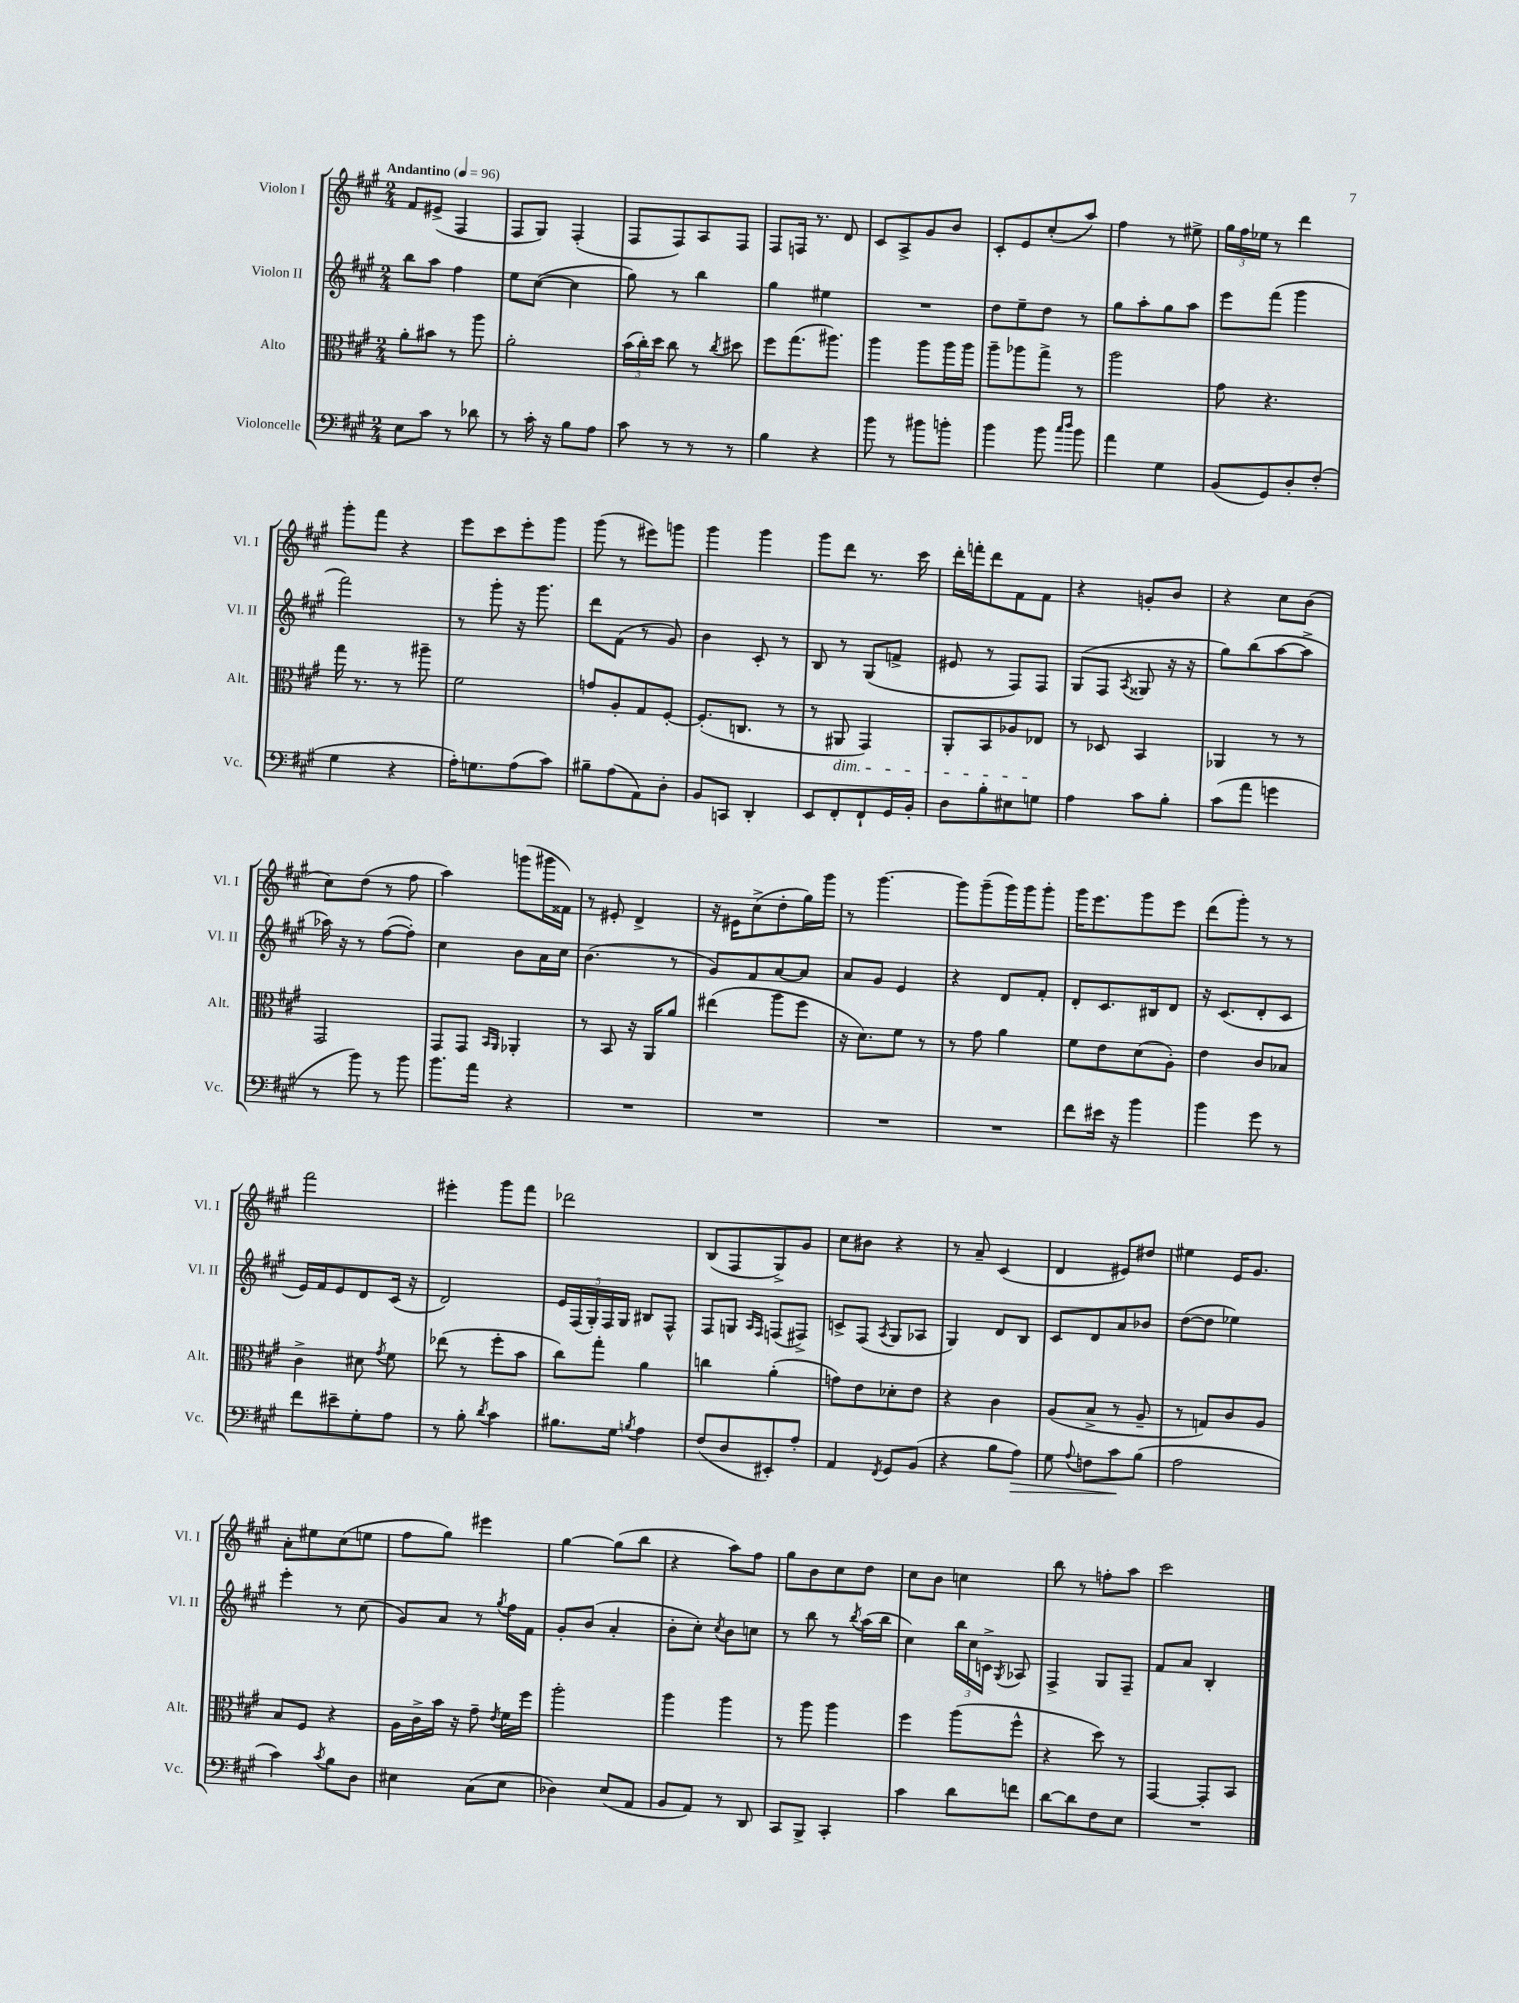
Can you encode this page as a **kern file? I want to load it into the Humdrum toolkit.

**kern	**kern	**kern	**kern
*staff4	*staff3	*staff2	*staff1
*clefF4	*clefC3	*clefG2	*clefG2
*k[f#c#g#]	*k[f#c#g#]	*k[f#c#g#]	*k[f#c#g#]
*M2/4	*M2/4	*M2/4	*M2/4
*MM96	*MM96	*MM96	*MM96
8E\L	8a'\L	8bb\L	8f#/L
8c#\J	8b#\J	8aa\J	(8e#^/J
8r	8r	4ff#\	4F#/
8d-\	8aa\	.	.
=	=	=	=
8r	2a'\	8ee\L	8F#/L
16c#'\	.	([8cc#\J	8G#/J)
16r	.	.	.
8B\L	.	4cc#\]	(4F#'/
8A\J	.	.	.
=	=	=	=
8c#\	(24b\LL	8gg#\)	8F#/L
.	24cc#'\)	.	.
.	24dd\JJ	.	.
8r	8cc#\	8r	8F#/)
8r	8r	4bb\	8A/
.	8qcc#/	.	.
8r	8dd#\	.	8F#/J
=	=	=	=
4B\	8ff#\L	4gg#\	8F#/L
.	(8.gg#\	.	16F/Jk
.	.	.	8.r
4r	.	4ee#\	.
.	8.aa#\J)	.	.
.	.	.	8d/
=	=	=	=
8b\	4aa\	2r	8c#/L
8r	.	.	8A^/
8b#\L	8aa\L	.	8g#/
8b'\J	16aa\L	.	8b/J
.	16aa\JJ	.	.
=	=	=	=
4b\	8aa~\L	8dd\L	8c#'/L
.	8aa-\	8ee~\	8e/
8b\	8gg#^\J	8dd\J	(8cc#'/
16qqcc#/LL	.	.	.
16qqdd/JJ	.	.	.
8b\	8r	8r	8aa/J)
=	=	=	=
4a\	2aa\	8gg#\L	4ff#\
.	.	8aa'\	.
4G#\	.	8gg#\	8r
.	.	8aa\J	8ee#^\
=	=	=	=
(8BB/L	8g#\	8eee\L	24gg#\LL
.	.	.	24ff#\
.	.	.	24ee-\JJ
8GG#/)	4.r	(8fff#\J	8r
8D'/	.	4ggg#\	4ddd\
(8F#'/J	.	.	.
=	=	=	=
4G#\	16gg#\	2fff#\)	8ggg#'\L
.	8.r	.	.
.	.	.	8fff#\J
4r	8r	.	4r
.	8aa#~\	.	.
=	=	=	=
16A'\LK)	2f#\	8r	8eee\L
8.G\	.	.	.
.	.	8ggg#'\	8ccc#\
(8A\	.	16r	8eee'\
.	.	8.ggg#\	.
8c#\J)	.	.	8ggg#\J
=	=	=	=
8B#~\L	8g/L	8ddd\L	(8ggg#\
(8A\	8A'/	(8f#\J	8r
8AA\)	8G#/	8r	8eee#\L)
8D'\J	[8F#'/J	8g#/)	8ggg\J
=	=	=	=
8BB/L	(8.F#'/]L	4b\	4ggg#\
8CC/J	.	.	.
.	8.C/J	.	.
4DD'/	.	8c#'/	4ggg#\
.	8r	8r	.
=	=	=	=
8EE/L	8r	8B/	8ggg#\L
8FF#'/	8AA#/	8r	8ddd\J
8FF#`/	4GG#/)	(8G#/L	8.r
16GG#/L	.	8f^/J	.
16BB'/JJ	.	.	16ccc#\
=	=	=	=
8D\L	8AA'/L	8e#/	16ddd'\LL
.	.	.	16fff'\J
8B'\	8BB/	8r	8ddd\
8E#\	8A-/	8F#/L)	8f#\
8G\J	8E-/J	8F#/J	8f#\J
=	=	=	=
4A\	8r	(8G#/L	4r
.	8D-/	8F#/J	.
.	.	8qA/	.
8c#\L	4BB/	8G##/	8g'/L
8B'\J	.	16r	8b/J
.	.	16r	.
=	=	=	=
(8c#\L	4AA-/	8gg#\L)	4r
8a\J	.	(8bb\	.
4g\	8r	[8aa\	8cc#\L
.	8r	8aa^\]J	(8b\J
=	=	=	=
8r	2GG#/	16aa-\)	8cc#\L)
.	.	16r	.
8b\)	.	8r	(8dd\J
8r	.	([8ff#\L	8r
8b\	.	8ff#'\]J)	8ff#\
=	=	=	=
8.b\L	8GG#/L	4cc#\	4aa\)
.	8GG#/J	.	.
16a\Jk	.	.	.
.	16qqBB/LL	.	.
.	16qqAA/JJ	.	.
4r	4AA-'/	8b\L	(8ggg\L
.	.	16a\L	16ggg#\L
.	.	16cc#\JJ	16f##\JJ)
=	=	=	=
2r	8r	(4.b\	8r
.	8BB/	.	8e#'/
.	16r	.	4d^/
.	16AA/LK	.	.
.	8a/J	8r	.
=	=	=	=
2r	(4ee#\	8g#/L)	16r
.	.	.	16e#\LK
.	.	8f#/	(8cc#^\
.	8aa\L	[8a/	8dd'\
.	8ff#\J	8a/]J	16gg#\L)
.	.	.	16ggg#\JJ
=	=	=	=
2r	16r	8a/L	8r
.	8.d\L)	.	.
.	.	8g#/J	[4.ggg#\
.	8f#\J	4e/	.
.	8r	.	.
=	=	=	=
2r	8r	4r	8ggg#\]L
.	8g#\	.	(8ggg#~\
.	4a\	8d/L	16ggg#\L)
.	.	.	16ggg#\J
.	.	8f#'/J	8ggg#'\J
=	=	=	=
8f#\L	8f#\L	8d'/L	16ggg#\LK
.	.	.	8.eee\
16e#\Jk	8e\	8.c#/	.
16r	.	.	.
4b\	(8d\	.	8ggg#\
.	.	16B#/k	.
.	8A'\J)	8d/J	8eee\J
=	=	=	=
4b\	4e\	16r	(8ddd\L
.	.	(8.c#/L	.
.	.	.	8ggg#'\J)
8g#\	8c#/L	8d'/	8r
8r	8B-/J	8c#/J	8r
=	=	=	=
8f#\L	4c#^\	16e/LL)	2fff#\
.	.	16f#/J	.
8e#~\	.	8e/	.
8G#'\	8d#\	8d/	.
.	8qg#/	.	.
8A\J	8f#\	(16c#/Jk	.
.	.	16r	.
=	=	=	=
8r	(8ee-\	2d/)	4eee#'\
8B'\	8r	.	.
8qd/	.	.	.
4c#\	8ff#'\L	.	8ggg#\L
.	8b\J	.	8fff#\J
=	=	=	=
8.B#\L	8cc#\L)	20e/LL	2ddd-\
.	.	(20F#/	.
.	.	20G#'/)	.
.	8gg#'\J	.	.
.	.	20F#/	.
16G#\Jk	.	.	.
.	.	20G#/JJ	.
8qB/	.	.	.
4A\	4a\	8B#/L	.
.	.	8F#^^/J	.
=	=	=	=
(8F#/L	4cc\	8F#/L	(8B/L
8D/	.	8G/J	8F#/
.	.	16qqA/LL	.
.	.	16qqF#/JJ	.
8EE#'/)	(4a'\	(8F/L	8G#^/)
8A'/J	.	8F#^/J)	8g#/J
=	=	=	=
4AA/	8g\L)	8c^/L	8cc#\L
.	8e\	(8F#/J	8b#\J
8qFF#/	.	8qA/	.
8GG#/L	8d-'\	8G#/L	4r
(8BB/J	8e\J	8A-/J	.
=	=	=	=
4r	4r	4G#/)	8r
.	.	.	8a~/
8B\L	4c#\	8d/L	(4c#/
8A\J)	.	8B/J	.
=	=	=	=
8G#\	(8A/L	8c#/L	4d/
8qqA/	.	.	.
8F\L	8B^/J	8d/	.
8c#\	8r	8a/	8e#/L)
(8B\J	8A~/	8b-/J	8dd#/J
=	=	=	=
2A\	8r	([8dd\L	4ee#\
.	8G/L)	8dd\]J	.
.	8c#/	4ee-\)	16e/LK
.	.	.	8.g#/J
.	8A/J	.	.
=	=	=	=
4c#\)	8B/L	4eee'\	8a'\L
.	8F#/J	.	8ee#\
8qc#/	.	.	.
8B\L	4r	8r	(8cc#\
8D\J	.	(8cc#\	8ee\J
=	=	=	=
4E#\	16A\LL	8g#/L)	8ff#\L
.	16c#^\	.	.
.	16b\JJ	8a/J	8gg#\J)
.	16r	.	.
(8C#\L	8g#~\	8r	4eee#\
.	8qe/	8qgg#/	.
8E#\J	16f#\LL	16ff#\LL	.
.	16ff#\JJ	16f#\JJ	.
=	=	=	=
4D-\)	2aa'\	8g#'/L	[4gg#\
.	.	(8b/J	.
(8E/L	.	4a'/	(8gg#\]L
8AA/J	.	.	8bb\J
=	=	=	=
8BB/L	4aa\	8b'\L	4r
8AA/J)	.	8cc#'\J)	.
.	.	8qcc#/	.
8r	4aa\	8b\L	8aa\L)
8DD/	.	8cc\J	8ff#\J
=	=	=	=
8CC#/L	8r	8r	8gg#\L
8BBB^/J	8aa\	8bb\	8b\
4CC#'/	4aa\	8r	8cc#\
.	.	8qbb/	.
.	.	(16aa\LL	8dd\J
.	.	16bb\JJ	.
=	=	=	=
4c#\	4ff#\	4cc#\)	8cc#\L
.	.	.	8b\J
8d\L	(8aa\L	24bb\LL	4cc\
.	.	24cc#\	.
.	.	24c^\JJ	.
.	.	8qG#/	.
8f\J	8ff#^^\J	8A-/	.
=	=	=	=
[8d\L	4r	4F#^/	8bb\
8d\]	.	.	8r
8F#\	8dd\)	8G#/L	8ff'\L
8E\J	8r	8F#~/J	8aa\J
=	=	=	=
2r	[4GG#/	8f#/L	2ccc#\
.	.	8a/J	.
.	8GG#'/]L	4B'/	.
.	8BB/J	.	.
==	==	==	==
*-	*-	*-	*-
